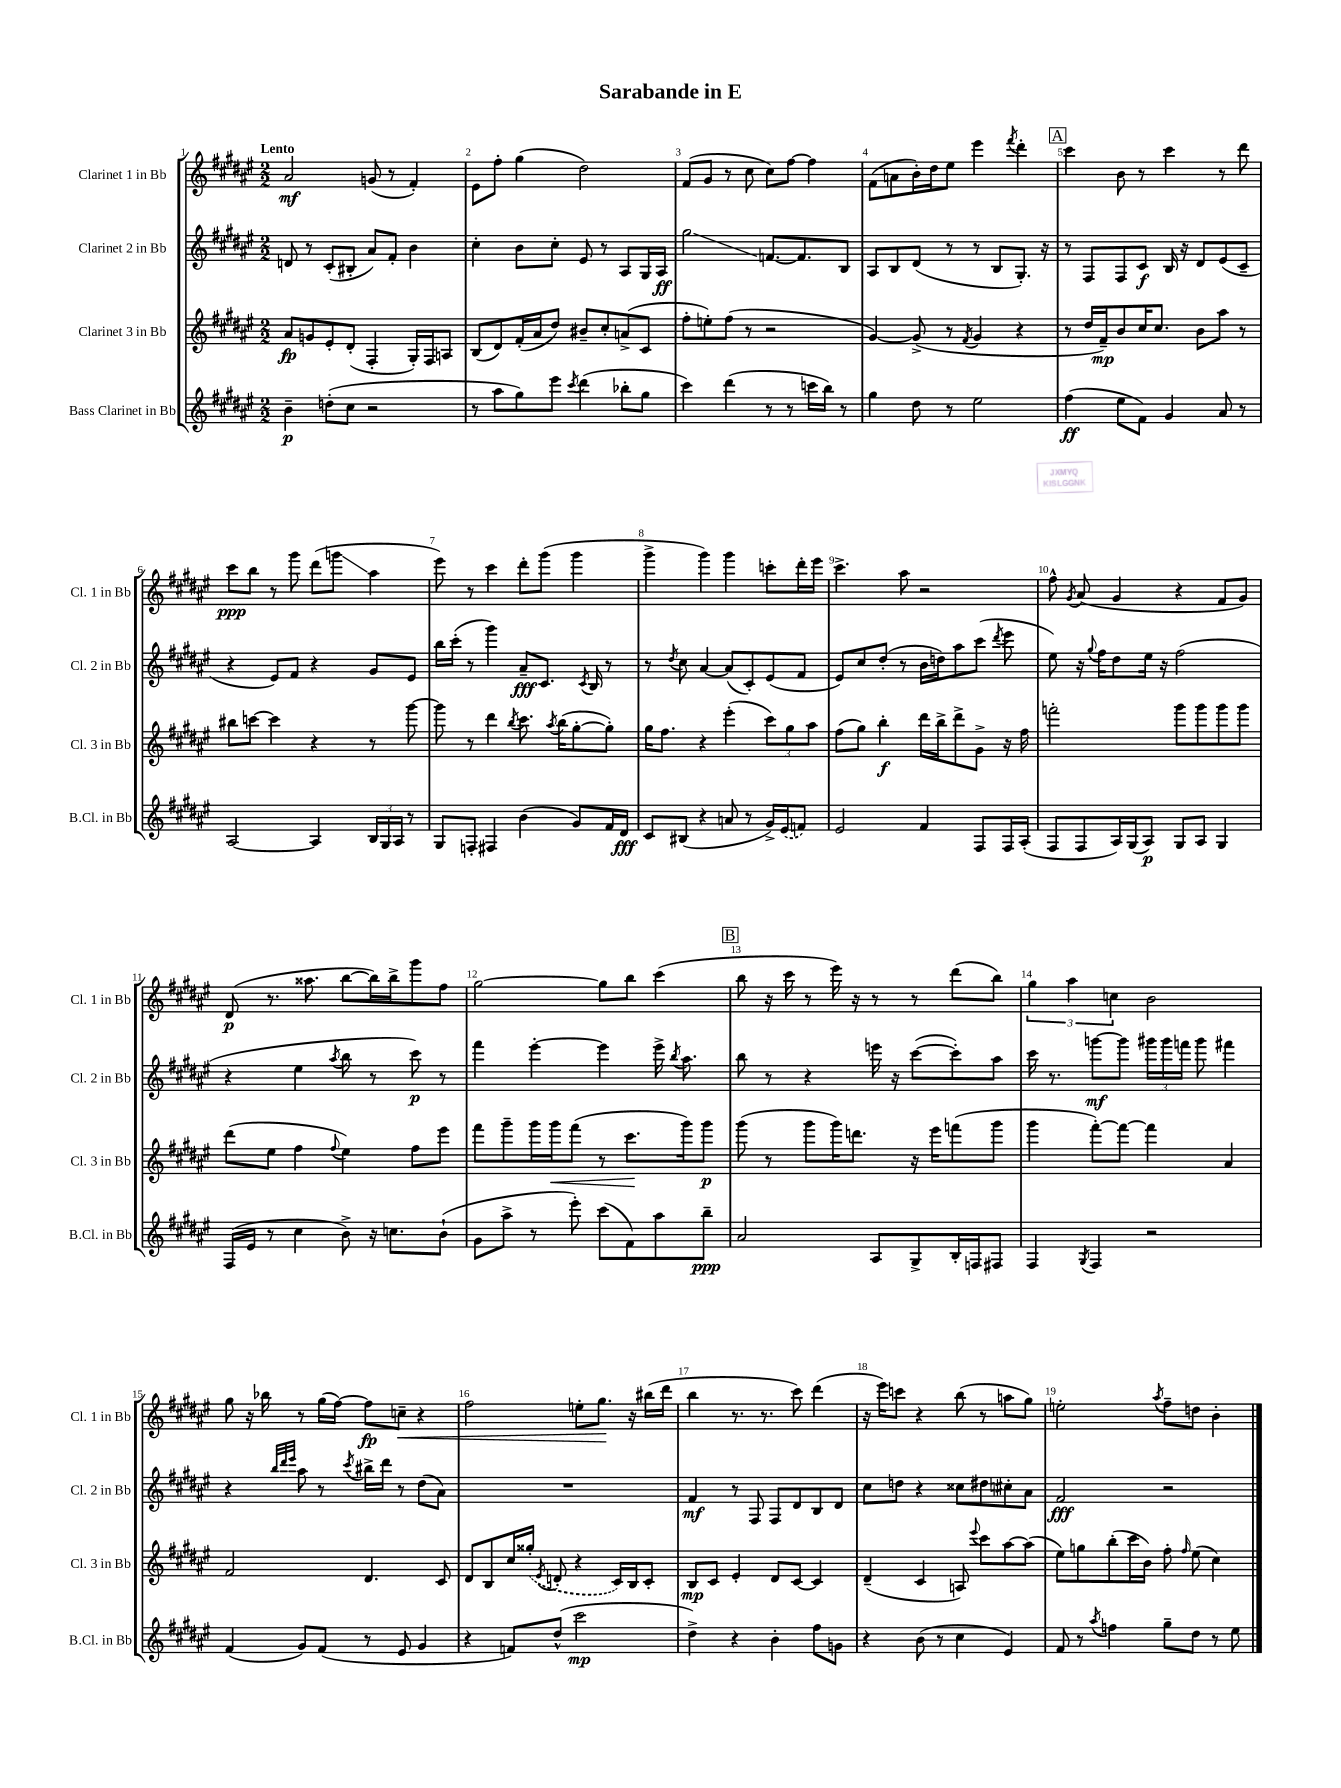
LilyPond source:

\header { title = "Sarabande in E" }
<<
\new StaffGroup <<
\new Staff = "s0" \with { instrumentName = "Clarinet 1 in Bb" shortInstrumentName = "Cl. 1 in Bb" } {
    \clef treble \key fis \major \numericTimeSignature \time 2/2 \tempo "Lento"
    \autoBeamOff ais'2\mf g'8( r8 fis'4-.) |
    eis'8[ fis''8]-. gis''4( dis''2) |
    fis'8[( gis'8] r8 cis''8 cis''8[) fis''8]~ fis''4 |
    fis'8[( a'8 b'16-.) dis''16 eis''8] eis'''4 \acciaccatura { fis'''8 } dis'''4-. |
    \mark \markup { \box "A" } cis'''4 b'8 r8 cis'''4 r8 dis'''8 |
    cis'''8[\ppp b''8] r8 gis'''8 dis'''8[( g'''8]\glissando ais''4 |
    eis'''8) r8 cis'''4 dis'''8[-. gis'''8]( gis'''4 |
    gis'''4-> gis'''4) gis'''4 c'''8[-. dis'''16-. eis'''16] |
    cis'''4.-> ais''8 r2 |
    fis''8-^ \acciaccatura { gis'8 } ais'8( gis'4 r4 fis'8[ gis'8]) |
    dis'8\p( r8. aisis''8. b''8[~ b''16) b''16-> gis'''8 fis''8] |
    gis''2~ gis''8[ b''8] cis'''4( |
    \mark \markup { \box "B" } b''8 r16 cis'''16 r8 eis'''16) r16 r8 r8 dis'''8[( b''8]) |
    \tuplet 3/2 { gis''4 ais''4 c''4 } b'2 |
    gis''8 r16 bes''16 r8 gis''16[( fis''16]~) fis''8[\fp c''8]--\< r4 |
    fis''2 e''8[-. gis''8.]\! r16 bis''16[( dis'''16] |
    b''4 r8. r8. cis'''8) dis'''4( |
    r16 eis'''16[) c'''8] r4 b''8( r8 a''8[ gis''8]) |
    e''2-. \acciaccatura { ais''8 } fis''8[-- d''8] b'4-. \bar "|." |
}
\new Staff = "s1" \with { instrumentName = "Clarinet 2 in Bb" shortInstrumentName = "Cl. 2 in Bb" } {
    \clef treble \key fis \major \numericTimeSignature \time 2/2
    \autoBeamOff d'8 r8 cis'8[-.( bis8]-. ais'8[) fis'8]-. b'4 |
    cis''4-. b'8[ cis''8]-. eis'8 r8 ais8[ gis16 ais16]\ff |
    gis''2\glissando f'8.[~ f'8. b8] |
    ais8[ b8 dis'8]( r8 r8 b8[ gis8.]-.) r16 |
    \mark \markup { \box "A" } r8 fis8[ fis8 cis'8]\f b16 r16 dis'8[ eis'8( cis'8]-- |
    r4 eis'8[) fis'8] r4 gis'8[ eis'8] |
    b''16[ cis'''16]-.( r8 gis'''4) ais'8[--\fff cis'8.] \acciaccatura { cis'8 } b16 r8 |
    r8 \acciaccatura { dis''8 } cis''8 ais'4~ ais'8[( cis'8-.) eis'8( fis'8] |
    eis'8[) cis''8 dis''8]-.( r8 b'16[ d''16) ais''8 cis'''8]( \acciaccatura { dis'''8 } eis'''8 |
    eis''8) r16 \appoggiatura { gis''8 } fis''16[ dis''8 eis''16] r16 fis''2( |
    r4 eis''4 \acciaccatura { ais''8 } b''8 r8 cis'''8\p) r8 |
    fis'''4 eis'''4~-. eis'''4 eis'''16-> \acciaccatura { b''8 } ais''8. |
    \mark \markup { \box "B" } b''8 r8 r4 e'''16 r16 cis'''8[~( cis'''8-.) ais''8] |
    cis'''16 r8. g'''8[~\mf g'''8] \tuplet 3/2 { gis'''16[ gis'''16 f'''16] } gis'''8 fis'''4 |
    r4 \grace { b''32[ dis'''32 eis'''32] } ais''8 r8 \acciaccatura { cis'''8 } bis''16[-> dis'''16] r8 dis''8[( ais'8]) |
    R1 |
    fis'4\mf r8 fis8 fis8[ dis'8 b8 dis'8] |
    cis''8[ d''8] r4 cisis''8[ dis''8 cis''8-. ais'8] |
    fis'2\fff r2 \bar "|." |
}
\new Staff = "s2" \with { instrumentName = "Clarinet 3 in Bb" shortInstrumentName = "Cl. 3 in Bb" } {
    \clef treble \key fis \major \numericTimeSignature \time 2/2
    \autoBeamOff ais'8[\fp g'8 eis'8-. dis'8]-.( fis4-. gis16[-.) fis16 a8] |
    b8[( dis'8) fis'16-.( ais'16 dis''8]) bis'8[-- cis''8-. a'8->( cis'8] |
    fis''8[-. e''8-.) fis''8]( r8 r2 |
    gis'4~) gis'8->( r8 \acciaccatura { fis'8 } gis'4 r4 |
    \mark \markup { \box "A" } r8 dis''16[ fis'16--\mp) b'8 cis''16 cis''8.] b'8[ ais''8] r8 |
    bis''8[ c'''8]~ c'''4 r4 r8 gis'''8~ |
    gis'''8 r8 dis'''4 \acciaccatura { b''8 } cis'''8. \acciaccatura { ais''8 } b''16[( gis''8~-. gis''8]-.) |
    gis''16[ fis''8.] r4 eis'''4-.( \tuplet 3/2 { cis'''8[) gis''8 ais''8] } |
    fis''8[( gis''8]) b''4-.\f dis'''16[ b''16-> dis'''8-> gis'8]-> r16 fis''16 |
    f'''2-. gis'''8[ gis'''8 gis'''8 gis'''8] |
    dis'''8[( eis''8] fis''4 \appoggiatura { fis''8 } eis''4) fis''8[ eis'''8] |
    fis'''8[ gis'''8-- gis'''16 gis'''16\< fis'''8]( r8 cis'''8.[\! gis'''16) gis'''8]\p |
    \mark \markup { \box "B" } gis'''8( r8 gis'''8[ gis'''16) d'''8.] r16 eis'''16[ f'''8( gis'''8] |
    gis'''4 fis'''8[~-.) fis'''8]~ fis'''4 ais'4 |
    fis'2 dis'4. cis'8 |
    dis'8[ b8 cis''16 \once \slurDashed gisis''16]-.( \acciaccatura { eis'8 } d'8-. r4 cis'16[) b16 cis'8]-. |
    b8[\mp cis'8] eis'4-. dis'8[ cis'8]~ cis'4 |
    dis'4--( cis'4 a8) \appoggiatura { eis'''8 } cis'''8[ ais''8~ ais''8]( |
    eis''8[) g''8 b''8-.( cis'''16 b'16]) fis''8-. \grace { fis''16 } eis''8( cis''4) \bar "|." |
}
\new Staff = "s3" \with { instrumentName = "Bass Clarinet in Bb" shortInstrumentName = "B.Cl. in Bb" } {
    \clef treble \key fis \major \numericTimeSignature \time 2/2
    \autoBeamOff b'4--\p d''8[-.( cis''8] r2 |
    r8 ais''8[ gis''8) eis'''8] \acciaccatura { cis'''8 } dis'''4( bes''8[-. gis''8] |
    cis'''4) dis'''4( r8 r8 c'''16[ b''16]) r8 |
    gis''4 dis''8 r8 eis''2 |
    \mark \markup { \box "A" } fis''4\ff( eis''8[ fis'8]) gis'4 ais'8 r8 |
    ais2~ ais4 \tuplet 3/2 { b16[ gis16 ais16] } r8 |
    gis8[ f8]-. fis4 b'4( gis'8[) fis'16 dis'16]\fff |
    cis'8[ bis8]( r4 a'8 r8 gis'16[->) \once \slurDashed eis'16( f'8]) |
    eis'2 fis'4 fis8[ fis16 ais16]-.( |
    fis8[ fis8 ais16) gis16( ais8]\p) gis8[ ais8] gis4 |
    fis16[( eis'16] r8 cis''4 b'8->) r16 c''8.[ b'8]-!( |
    gis'8[ ais''8]-> r8 eis'''8-.) cis'''8[( fis'8) ais''8 b''8]--\ppp |
    \mark \markup { \box "B" } ais'2 ais8[ gis8-> b16-. f16 fis8] |
    fis4 \acciaccatura { gis8 } fis4 r2 |
    fis'4( gis'8[) fis'8]( r8 eis'8 gis'4 |
    r4 f'8[) dis''8]-^( cis'''2\mp |
    dis''4->) r4 b'4-. fis''8[ g'8] |
    r4 b'8( r8 cis''4 eis'4) |
    fis'8 r8 \acciaccatura { ais''8 } f''4 gis''8[-- dis''8] r8 eis''8 \bar "|." |
}
>>
>>
\layout { \context { \Score \override BarNumber.break-visibility = ##(#f #t #t) barNumberVisibility = #all-bar-numbers-visible } }
